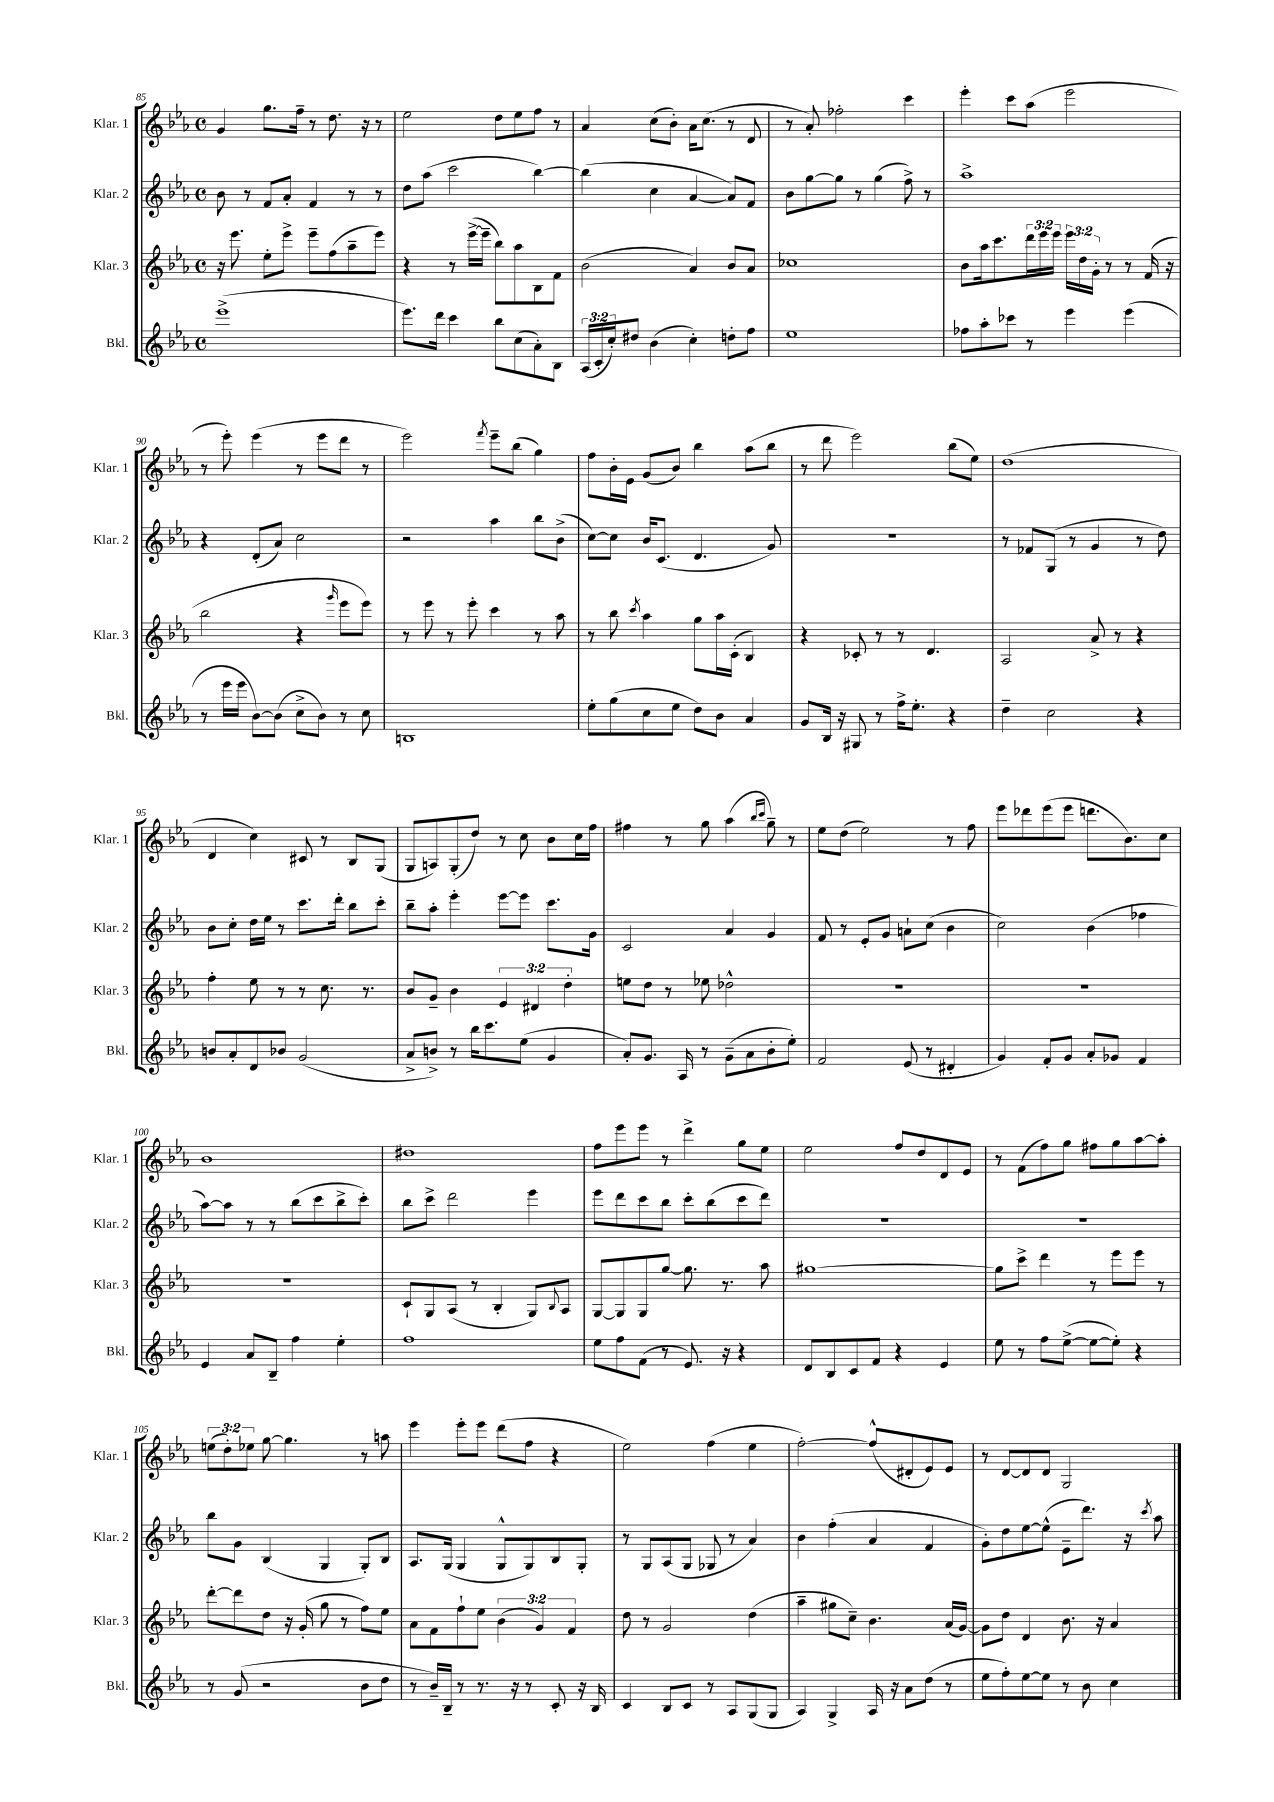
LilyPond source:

<<
\new StaffGroup <<
\new Staff = "s0" \with { instrumentName = "Klar. 1" shortInstrumentName = "Klar. 1" } {
    \clef treble \key ees \major \defaultTimeSignature \time 4/4 \override Staff.TupletNumber.text = #tuplet-number::calc-fraction-text
    g'4 g''8. f''16-- r8 d''8. r16 r8 |
    ees''2 d''8 ees''8 f''8 r8 |
    aes'4 c''8( bes'8-.) aes'16 c''8.( r8 d'8 |
    r8 aes'8-.) fes''2-. c'''4 |
    ees'''4-. c'''8 aes''8( ees'''2 |
    r8 ees'''8-.) ees'''4( r8 ees'''8 d'''8 r8 |
    ees'''2) \acciaccatura { f'''8 } ees'''8-- bes''8( g''4) |
    f''8 bes'16-. ees'16 g'8( bes'8) bes''4 aes''8( bes''8 |
    r8 d'''8 ees'''2) bes''8( ees''8) |
    d''1( |
    d'4 c''4) cis'8 r8 bes8 g8( |
    g8 a8) g8-.( d''8) r8 c''8 bes'8 c''16 f''16 |
    fis''4 r8 g''8 aes''4( \grace { bes''16 c'''16 } g''8--) r8 |
    ees''8 d''8( ees''2) r8 f''8 |
    ees'''8 des'''8 ees'''8( ees'''8 d'''8. bes'8.) c''8 |
    bes'1 |
    dis''1 |
    f''8 ees'''8 ees'''8 r8 d'''4-> g''8 ees''8 |
    ees''2 f''8 d''8 d'8 ees'8 |
    r8 f'8( f''8) g''8 fis''8 g''8 aes''8~ aes''8-. |
    \tuplet 3/2 { e''8( d''8-.) ees''8 } g''8~ g''4. r8 a''8 |
    ees'''4 ees'''8-. ees'''8 d'''8( f''8 r4 |
    ees''2) f''4( ees''4 |
    f''2~-.) f''8-^( dis'8-. ees'8) ees'8 |
    r8 d'8~ d'8 d'8 g2 \bar "|." |
}
\new Staff = "s1" \with { instrumentName = "Klar. 2" shortInstrumentName = "Klar. 2" } {
    \clef treble \key ees \major \defaultTimeSignature \time 4/4
    bes'8 r8 f'8 aes'8-. f'4 r8 r8 |
    d''8 aes''8( c'''2 bes''4~) |
    bes''4( c''4 aes'4~ aes'8) f'8 |
    bes'8 g''8~ g''8 r8 g''4( f''8->) r8 |
    aes''1-> |
    r4 d'8-.( aes'8) c''2 |
    r2 aes''4 bes''8 bes'8->( |
    c''8~) c''8 bes'16 c'8.( d'4. g'8) |
    r1 |
    r8 fes'8 g8( r8 g'4 r8 d''8) |
    bes'8 c''8-. d''16 ees''16 r8 c'''8. d'''16-. bes''8 c'''8-. |
    bes''8-- aes''8-. ees'''4-. ees'''8~ ees'''8 c'''8. g'16 |
    c'2 aes'4 g'4 |
    f'8 r8 ees'8-. g'8 a'8-! c''8( bes'4 |
    c''2) bes'4( fes''4 |
    aes''8~) aes''8 r8 r8 bes''8( c'''8 bes''8-> c'''8-.) |
    bes''8 c'''8-> d'''2 ees'''4 |
    ees'''8 d'''8 c'''8 bes''8 c'''8-. bes''8( c'''8 d'''8) |
    R1 |
    R1 |
    bes''8 g'8 bes4( g4 g8-.) bes8 |
    aes8. g16( g4 g8-^ g8) bes8 g8-. |
    r8 g8 aes8( g8 ges8 r8 aes'4) |
    bes'4 f''4-.( aes'4 f'4 |
    g'8-.) d''8 ees''8~ ees''8-^( ees'8-- d'''8.) r16 \acciaccatura { c'''8 } aes''8 \bar "|." |
}
\new Staff = "s2" \with { instrumentName = "Klar. 3" shortInstrumentName = "Klar. 3" } {
    \clef treble \key ees \major \defaultTimeSignature \time 4/4 \override Staff.TupletNumber.text = #tuplet-number::calc-fraction-text
    r16 ees'''8. ees''8-. ees'''8-> ees'''8-- f''8( aes''8-- ees'''8) |
    r4 r8 ees'''16~->( ees'''16-- bes''8) aes''8 bes8 f'8 |
    bes'2( aes'4) bes'8 aes'8 |
    ces''1 |
    bes'8 aes''16 c'''8. \tuplet 3/2 { d'''16 ees'''16 ees'''16 } \tuplet 3/2 { ees'''16 d''16 g'16-. } r8 r8 f'16( r16 |
    bes''2 r4 \grace { g'''16 } ees'''8 ees'''8) |
    r8 ees'''8 r8 ees'''8-. c'''4 r8 aes''8 |
    r8 bes''8 \acciaccatura { c'''8 } aes''4 g''8 aes''16 c'16-.( bes4) |
    r4 ces'8-. r8 r8 d'4. |
    aes2 aes'8-> r8 r4 |
    f''4-. ees''8 r8 r8 c''8. r8. |
    bes'8 g'8-- bes'4 \tuplet 3/2 { ees'4 dis'4 d''4-. } |
    e''8 d''8 r8 ees''8 des''2-^ |
    R1 |
    R1 |
    R1 |
    c'8-! g8 aes8( r8 bes4-. g8) \appoggiatura { bes8 } aes8 |
    g8~ g8 g8 g''8~ g''8. r8. aes''8 |
    gis''1~ |
    gis''8 c'''8-> d'''4 r8 ees'''8 ees'''8 r8 |
    d'''8~-. d'''8 d''8 r16 g'16-.( g''8 r8 f''8) ees''8 |
    aes'8 f'8 f''8-! ees''8 \tuplet 3/2 { bes'4( g'4) f'4 } |
    d''8 r8 g'2 d''4( |
    aes''4-- gis''8 c''8--) bes'4. aes'16( g'16~) |
    g'8 d''8 d'4 bes'8. r16 aes'4 \bar "|." |
}
\new Staff = "s3" \with { instrumentName = "Bkl." shortInstrumentName = "Bkl." } {
    \clef treble \key ees \major \defaultTimeSignature \time 4/4 \override Staff.TupletNumber.text = #tuplet-number::calc-fraction-text
    ees'''1->( |
    ees'''8.) d'''16 c'''4 bes''8 c''8( aes'8-.) bes8 |
    \tuplet 3/2 { aes16( c'16-. c''16-.) } dis''8 bes'4( c''4-.) d''8-. f''8 |
    ees''1 |
    fes''8 aes''8-. ces'''8 r8 ees'''4 ees'''4( |
    r8 ees'''16 ees'''16 bes'8~) bes'8( c''8-> bes'8) r8 c''8 |
    b1 |
    ees''8-. g''8( c''8 ees''8 d''8) bes'8 aes'4 |
    g'8 bes16 r16 gis8 r8 f''16-> ees''8.-. r4 |
    d''4-- c''2 r4 |
    b'8 aes'8-. d'8 bes'8 g'2( |
    aes'8-> b'8->) r8 bes''16 c'''8. ees''8( g'4 |
    aes'8-.) g'8. aes16 r8 g'8--( aes'8 bes'8-. ees''8-.) |
    f'2 ees'8( r8 dis'4-. |
    g'4) f'8-. g'8 aes'8-. ges'8 f'4 |
    ees'4 aes'8 bes8-- f''4 ees''4-. |
    f''1 |
    ees''8 f''8 f'8( r8 ees'8.) r16 r4 |
    d'8 bes8 c'8 f'8 r4 ees'4 |
    ees''8 r8 f''8 ees''8~->( ees''8~ ees''8-.) r4 |
    r8 g'8( r2 bes'8 d''8 |
    r8 bes'16--) bes16-- r8 r8. r16 r8 c'8-. r16 bes16 |
    c'4 bes8 c'8 r8 aes8 g8( g8 |
    aes4) g4-> aes16 r16 aes'8 d''8( r8 |
    ees''8 f''8-.) ees''8~ ees''8 r8 bes'8 c''4 \bar "|." |
}
>>
>>
\layout { \context { \Score currentBarNumber = #85 } }
